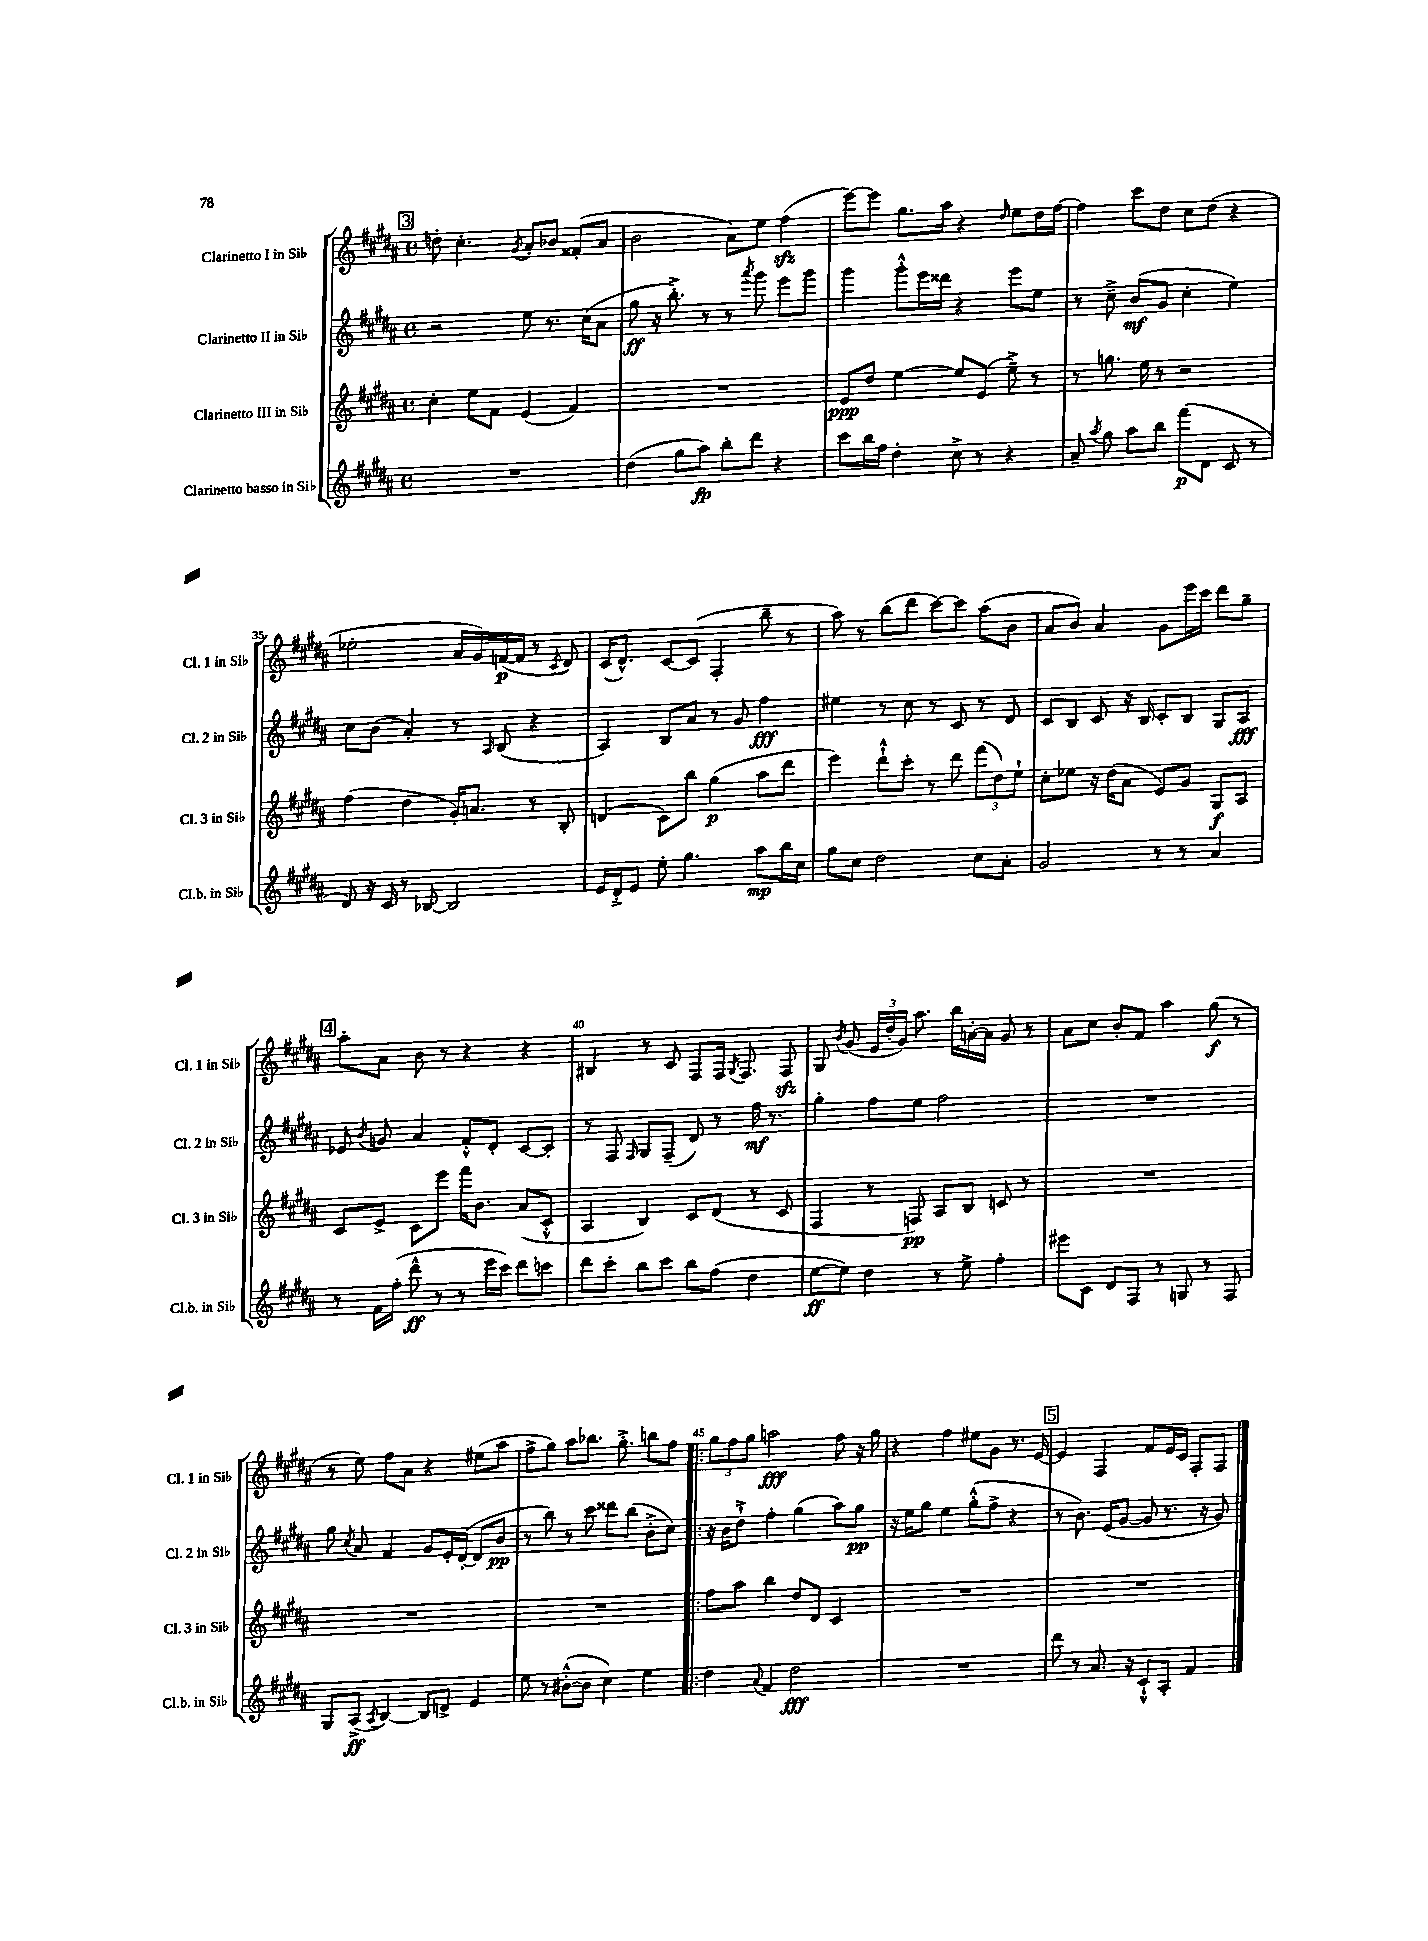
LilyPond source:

<<
\new StaffGroup <<
\new Staff = "s0" \with { instrumentName = "Clarinetto I in Sib" shortInstrumentName = "Cl. 1 in Sib" } {
    \clef treble \key b \major \defaultTimeSignature \time 4/4
    \autoBeamOff \mark \markup { \box "3" } d''8-. cis''4.-. \acciaccatura { gis'8 } ais'8[-. bes'8] fisis'8[-.( ais'8] |
    b'2 ais'8[) e''8] fis''4\sfz( |
    e'''8[~) e'''8] gis''8.[ ais''16] r4 \grace { dis''16 } e''8[ dis''16 fis''16]~ |
    fis''4 cis'''8[ dis''8] cis''8[ dis''8]( r4 |
    ees''2-. ais'16[ gis'16) f'16~\p( f'16] r8 \acciaccatura { cis'8 } dis'8) |
    cis'16[( dis'8.]-^) cis'8[~ cis'8]( fis4-. b''8-- r8 |
    ais''8) r8 b''8[( dis'''8] cis'''8[~) cis'''8] ais''8[( b'8] |
    ais'8[ b'8]) ais'4 gis'8[ e'''16 cis'''16] dis'''8[ gis''8]-- |
    \mark \markup { \box "4" } ais''8[-. ais'8] b'8 r8 r4 r4 |
    bis4 r8 cis'8 fis8[ fis16] \acciaccatura { gis8 } fis8. fis8\sfz |
    gis8 \acciaccatura { b'8 } gis'8( \tuplet 3/2 { e'16[ dis''16-. gis'16]) } ais''8. b''16[ a'16~-. a'16] gis'8 r8 |
    ais'8[ cis''8] b'8[-. fis'8] ais''4 gis''8\f( r8 |
    r8 e''8) fis''8[ ais'8] r4 eis''8[( ais''8] |
    fis''8[-> gis''8]) ais''8[ bes''8.] gis''8.-.-> b''8[ fis''8] |
    \bar ".|:" \tuplet 3/2 { gis''8[ fis''8 gis''8] } a''2\fff fis''8 r16 gis''16 |
    r4 fis''4 eis''8[ gis'8] r8. e'16~ |
    \mark \markup { \box "5" } e'4 fis4 fis'8[ e'16 cis'16] fis8[-. fis8] \bar "|." |
}
\new Staff = "s1" \with { instrumentName = "Clarinetto II in Sib" shortInstrumentName = "Cl. 2 in Sib" } {
    \clef treble \key b \major \defaultTimeSignature \time 4/4
    \autoBeamOff \mark \markup { \box "3" } r2 e''8 r8. cis''16[( ais'8] |
    gis''8\ff r16 b''8.-.->) r8 r8 \acciaccatura { ais'''8 } gis'''8 e'''8[ gis'''8] |
    gis'''4 gis'''8[-.-^ e'''16 disis'''16] r4 e'''8[ e''8] |
    r8 cis''8---> b'8[\mf( gis'8] cis''4-. e''4) |
    cis''8[ b'8]( ais'4-.) r8 \grace { ais16 } b8( r4 |
    ais4) b8[ ais'8] r8 gis'8 fis''4\fff |
    eis''4 r8 cis''8 r8 cis'8 r8 dis'8 |
    cis'8[ b8] cis'8 r16 b16 cis'8[-. b8] gis8[ ais8]\fff |
    \mark \markup { \box "4" } ees'8 \acciaccatura { b'8 } g'8 ais'4 fis'8[-.-^ dis'8]-. cis'8[~ cis'8]-. |
    r8 fis8 \grace { fis16 } gis8[ fis8]--( dis'8) r8 fis''16\mf r8. |
    gis''4-. fis''8[ e''8] fis''2 |
    R1 |
    gis''8 \acciaccatura { cis''8 } ais'8 fis'4 gis'8[ e'16-. dis'16]~-.( dis'8[ b'8]\pp |
    r8 b''8) r8 cis'''8 disis'''8[ b''8]( b'8[-.-> cis''8]) |
    \bar ".|:" r16 b'16[ dis''8]-!-> fis''4-. gis''4( ais''8[) gis''8]\pp |
    r16 e''16[ gis''8] e''4 gis''8[-.-^( fis''8]-> r4 |
    \mark \markup { \box "5" } r8 b'8.) e'16[( gis'8]~ gis'8 r8. r16 gis'8) \bar "|." |
}
\new Staff = "s2" \with { instrumentName = "Clarinetto III in Sib" shortInstrumentName = "Cl. 3 in Sib" } {
    \clef treble \key b \major \defaultTimeSignature \time 4/4
    \autoBeamOff \mark \markup { \box "3" } cis''4-. e''8[ fis'8] e'4( fis'4) |
    R1 |
    e'8[\ppp dis''8] e''4~ e''8[ e'8]( e''8--->) r8 |
    r8 g''8. e''16 r8 r2 |
    fis''4( dis''4 gis'16[-.) a'8.] r8 b8-. |
    d'4( cis'8[) b''8] gis''4\p( ais''8[ dis'''8] |
    e'''4) dis'''8[-!-^ cis'''8]-. r8 dis'''8 \tuplet 3/2 { fis'''8[( dis''8) e''8]-! } |
    cis''8[-. ees''8] r16 dis''16[( ais'8] e'8[) gis'8] gis8[\f ais8] |
    \mark \markup { \box "4" } cis'8[ e'8]-> cis'8[ e'''8] fis'''16[ b'8.] ais'8[( cis'8]-.-^ |
    ais4 b4) cis'8[ dis'8]( r8 cis'8 |
    fis4 r8 f8\pp) ais8[ b8] c'8 r8 |
    R1 |
    R1 |
    R1 |
    \bar ".|:" fis''8[ ais''8] b''4 dis''8[ dis'8] cis'4 |
    R1 |
    \mark \markup { \box "5" } R1 \bar "|." |
}
\new Staff = "s3" \with { instrumentName = "Clarinetto basso in Sib" shortInstrumentName = "Cl.b. in Sib" } {
    \clef treble \key b \major \defaultTimeSignature \time 4/4
    \autoBeamOff \mark \markup { \box "3" } R1 |
    dis''4( gis''8[ ais''8]\fp) b''8[-. dis'''8] r4 |
    cis'''8[ b''16 fis''16] dis''4-. cis''8-> r8 r4 |
    ais'8-- \acciaccatura { ais''8 } gis''8 ais''8[ b''8] fis'''8[\p( dis'8] cis'8 r8 |
    dis'8) r16 cis'16 r8 bes8~ bes2 |
    e'16[ dis'16-.-> e'8] e''8-. gis''4. ais''8[\mp b''16 cis''16] |
    gis''8[ cis''8] dis''2 cis''8[ ais'8]-. |
    gis'2 r8 r8 ais'4 |
    \mark \markup { \box "4" } r8 fis'16[ fis''16]-.( dis'''8-^\ff r8 r8 e'''16[ cis'''16]) dis'''8[ c'''8] |
    dis'''8[ cis'''8]-. b''8[ cis'''8] b''8[ fis''8]( dis''4 |
    e''8[~\ff e''8]) dis''4 r8 e''8-> fis''4-. |
    eis'''8[ cis'8] dis'8[ fis8] r8 g8 r8 fis8 |
    gis8[ ais8]->\ff( \acciaccatura { ais8 } b4~) b8[ d'8]-> e'4 |
    e''8 r8 bis'8[~-.-^( bis'8] cis''4) e''4 |
    \bar ".|:" dis''4 \appoggiatura { ais'8 } fis'4 dis''2\fff |
    R1 |
    \mark \markup { \box "5" } dis'''8 r8 ais'8. r16 cis'8[-!-^ ais8]-. fis'4 \bar "|." |
}
>>
>>
\layout { \context { \Score currentBarNumber = #31 \override BarNumber.break-visibility = ##(#f #t #t) barNumberVisibility = #(every-nth-bar-number-visible 5) } }
